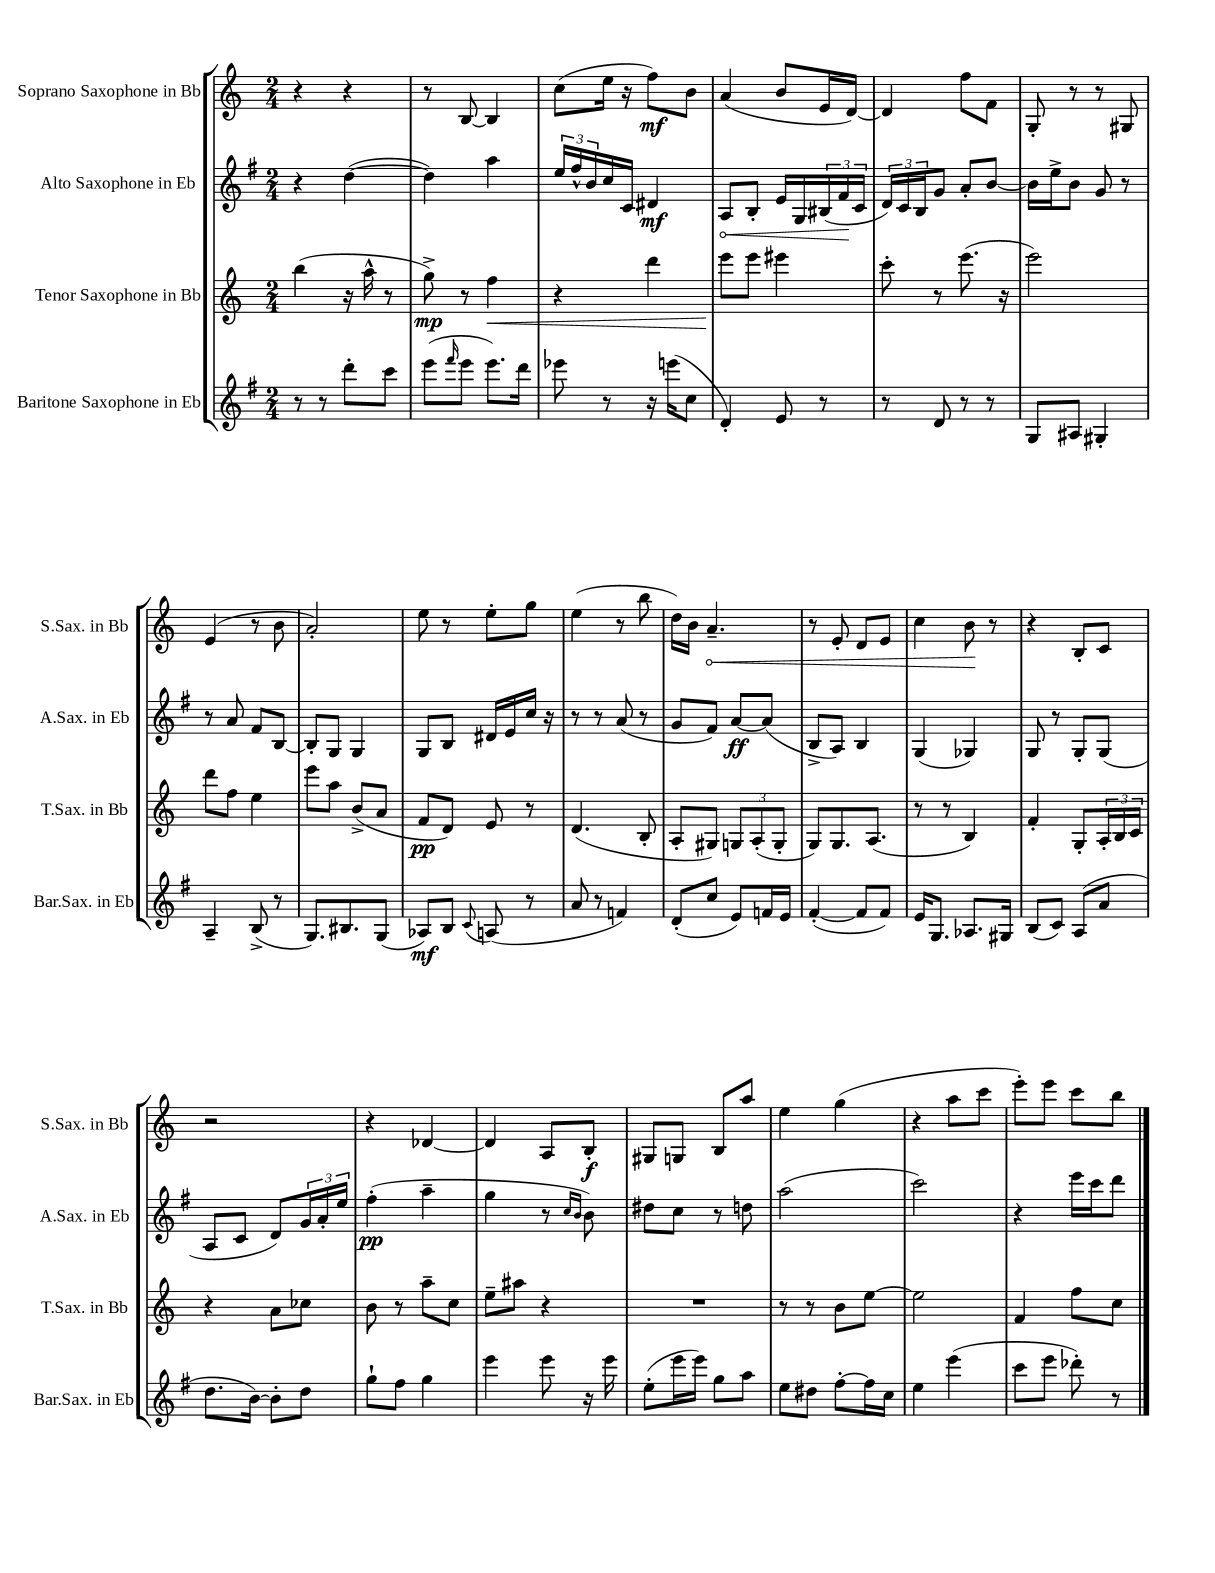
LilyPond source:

<<
\new StaffGroup <<
\new Staff = "s0" \with { instrumentName = "Soprano Saxophone in Bb" shortInstrumentName = "S.Sax. in Bb" } {
    \clef treble \key c \major \numericTimeSignature \time 2/4
    r4 r4 |
    r8 b8~ b4 |
    c''8( e''16 r16 f''8\mf) b'8 |
    a'4( b'8 e'16 d'16~) |
    d'4 f''8 f'8 |
    g8-. r8 r8 gis8 |
    e'4( r8 b'8 |
    a'2-.) |
    e''8 r8 e''8-. g''8 |
    e''4( r8 b''8 |
    d''16) b'16 \once \override Hairpin.circled-tip = ##t a'4.--\< |
    r8 e'8-. d'8 e'8 |
    c''4 b'8\! r8 |
    r4 b8-. c'8 |
    r2 |
    r4 des'4~ |
    des'4 a8 b8-.\f |
    gis8 g8 b8 a''8 |
    e''4 g''4( |
    r4 a''8 c'''8 |
    e'''8-.) e'''8 c'''8 b''8 \bar "|." |
}
\new Staff = "s1" \with { instrumentName = "Alto Saxophone in Eb" shortInstrumentName = "A.Sax. in Eb" } {
    \clef treble \key g \major \numericTimeSignature \time 2/4
    r4 d''4~( |
    d''4) a''4 |
    \tuplet 3/2 { e''16 fis''16-^ b'16 } c''16 c'16 dis'4\mf |
    \once \override Hairpin.circled-tip = ##t a8\< b8-. e'16 g16 \tuplet 3/2 { bis16( fis'16\! c'16 } |
    \tuplet 3/2 { d'16) c'16 b16 } g'8 a'8-. b'8~ |
    b'16 e''16-> b'8 g'8 r8 |
    r8 a'8 fis'8 b8~ |
    b8-. g8 g4 |
    g8 b8 dis'16 e'16 c''16 r16 |
    r8 r8 a'8( r8 |
    g'8 fis'8) a'8~\ff a'8( |
    b8-> a8) b4 |
    g4( ges4) |
    g8 r8 g8-. g8( |
    a8 c'8 d'8) \tuplet 3/2 { g'16 a'16-. e''16 } |
    fis''4-.\pp( a''4-- |
    g''4 r8 \grace { c''16 b'16 } b'8) |
    dis''8 c''8 r8 d''8 |
    a''2( |
    c'''2) |
    r4 e'''16 c'''16 d'''8 \bar "|." |
}
\new Staff = "s2" \with { instrumentName = "Tenor Saxophone in Bb" shortInstrumentName = "T.Sax. in Bb" } {
    \clef treble \key c \major \numericTimeSignature \time 2/4
    b''4( r16 a''16-^ r8 |
    g''8->\mp) r8 f''4\< |
    r4 d'''4 |
    e'''8\! e'''8 eis'''4 |
    c'''8-. r8 e'''8.( r16 |
    e'''2) |
    d'''8 f''8 e''4 |
    e'''8 a''8 b'8->( a'8 |
    f'8\pp d'8) e'8 r8 |
    d'4.( b8-. |
    a8-. gis8) \tuplet 3/2 { g8 a8-.( g8-. } |
    g8) g8. a8.( |
    r8 r8 b4) |
    f'4-. g8-. \tuplet 3/2 { a16-. b16 c'16 } |
    r4 a'8 ces''8 |
    b'8 r8 a''8-- c''8 |
    e''8-- ais''8 r4 |
    R2 |
    r8 r8 b'8 e''8~ |
    e''2 |
    f'4 f''8 c''8 \bar "|." |
}
\new Staff = "s3" \with { instrumentName = "Baritone Saxophone in Eb" shortInstrumentName = "Bar.Sax. in Eb" } {
    \clef treble \key g \major \numericTimeSignature \time 2/4
    r8 r8 d'''8-. c'''8 |
    e'''8( \grace { fis'''16 } e'''8 e'''8.) d'''16 |
    ees'''8 r8 r16 e'''16( c''8 |
    d'4-.) e'8 r8 |
    r8 d'8 r8 r8 |
    g8 ais8 gis4-. |
    a4-- b8->( r8 |
    g8.) bis8. g8( |
    aes8\mf) b8 \appoggiatura { c'8 } a8( r8 |
    a'8 r8 f'4) |
    d'8-.( c''8 e'8) f'16 e'16 |
    fis'4~-.( fis'8 fis'8) |
    e'16 g8. aes8. gis16 |
    b8( c'8) a8( a'8 |
    d''8. b'16~) b'8-. d''8 |
    g''8-! fis''8 g''4 |
    e'''4 e'''8 r16 e'''16 |
    e''8-.( e'''16 e'''16) g''8 a''8 |
    e''8 dis''8 fis''8~-. fis''16 c''16 |
    e''4 e'''4( |
    c'''8 e'''8 des'''8-.) r8 \bar "|." |
}
>>
>>
\layout { \context { \Score \remove "Bar_number_engraver" } }
